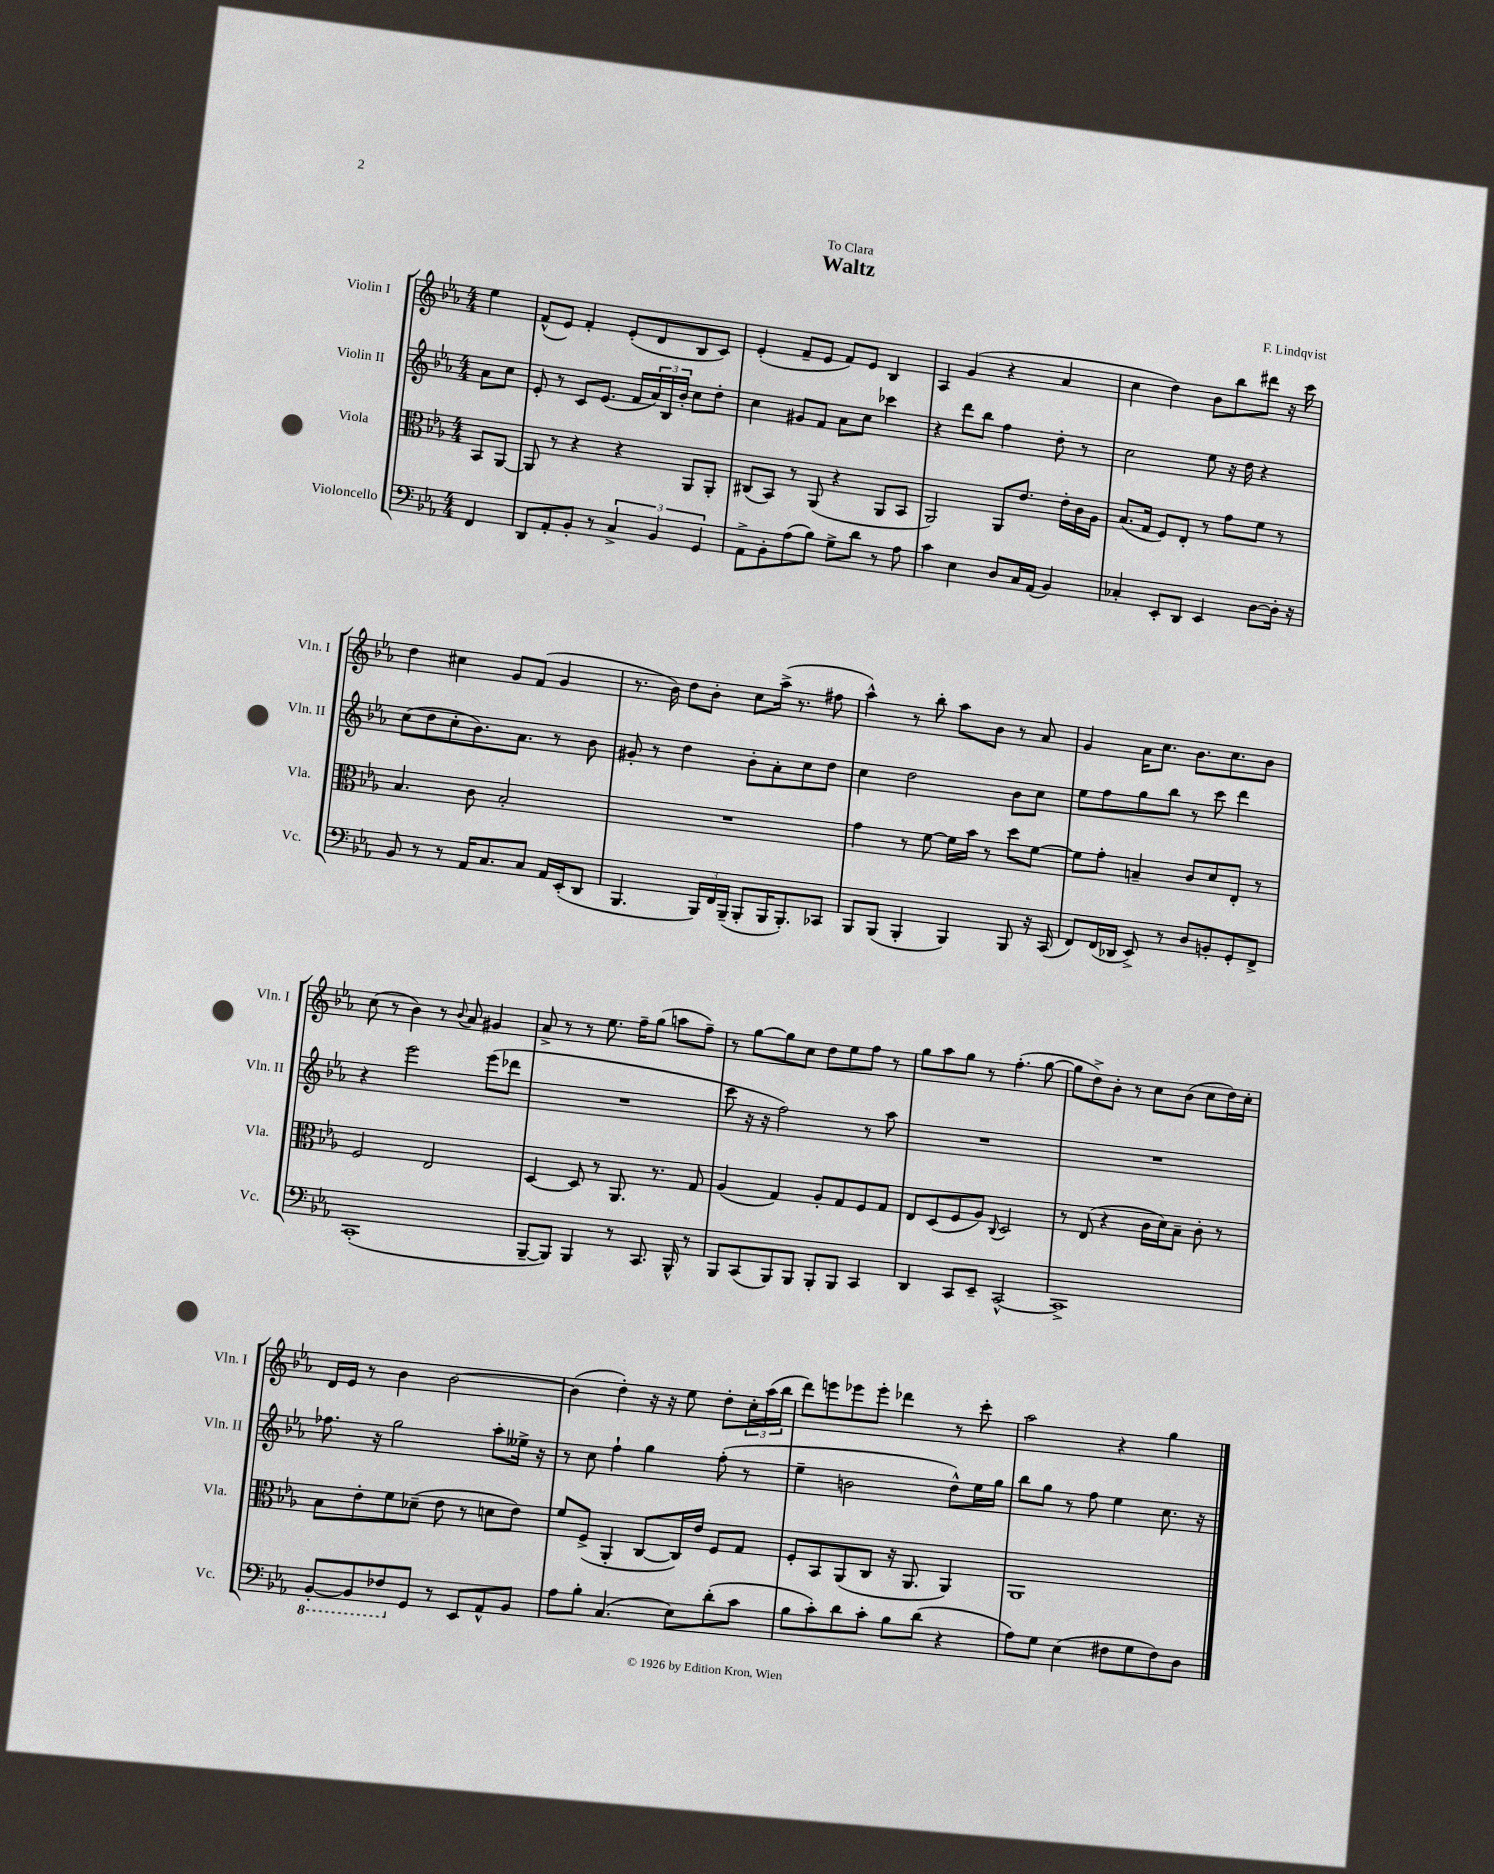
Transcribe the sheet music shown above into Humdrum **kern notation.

**kern	**kern	**kern	**kern
*part4	*part3	*part2	*part1
*staff4	*staff3	*staff2	*staff1
*I"Violoncello	*I"Viola	*I"Violin II	*I"Violin I
*I'Vc.	*I'Vla.	*I'Vln. II	*I'Vln. I
*clefF4	*clefC3	*clefG2	*clefG2
*k[b-e-a-]	*k[b-e-a-]	*k[b-e-a-]	*k[b-e-a-]
*M4/4	*M4/4	*M4/4	*M4/4
=	=	=	=
4FF/	8BB-/L	8a-\L	4ee-\
.	[8AA-/J	8cc\J	.
=1	=1	=1	=1
8DD/L	8AA-/]	8e-'/	(8f^^/L
8AA-'/	8r	8r	8e-/J)
8BB-'/J	4r	8c/L	4f'/
8r	.	(8.e-/J	.
6C^/	4r	.	(8e-'/L
.	.	16f/LL	.
.	.	24a-/)	8d/
6BB-/	.	24B-/	.
.	.	24b-'/JJ	.
.	8AA-/L	8cc\L	8B-/
6GG/	.	.	.
.	8AA-'/J	8dd'\J	8c/J)
=2	=2	=2	=2
8AA-^\L	(8C#X/L	4cc\	(4e-'/
8BB-'\	8BB-/J)	.	.
(8A-\	8r	8g#X/L	8f~/L
8B-\J)	(8AA-/	8f/J	8e-/J
8G^\L	4r	8a-\L	8f/L)
8d\J	.	8cc\J	8e-/J
8r	8AA-/L	4ccc-X\	4B-/
8A-\	8BB-/J	.	.
=3	=3	=3	=3
4c\	2AA-/)	4r	4A-/
4E-\	.	8ddd\L	(4g/
.	.	8bb-\J	.
8D/L	8AA-/L	4ff\	4r
16C/L	8.e-/J	.	.
(16AA-/JJ	.	.	.
4BB-/)	.	8dd'\	4a-/
.	16e-'\LL	.	.
.	16c\	8r	.
.	16A-\JJ	.	.
=4	=4	=4	=4
4C-X'/	(8.B-/L	2cc\	4cc\
.	16G/Jk	.	.
8EE-'/L	8F/L)	.	4dd\)
8DD/J	8E-'/J	.	.
4EE-/	8r	8ee-\	8b-\L
.	8g\L	16r	8bb-\
.	.	16dd\	.
[8D\L	8f\J	4r	8ddd#X\J
16D'\Jk]	8r	.	16r
16r	.	.	16ccc\
!!LO:LB:g=z
=5	=5	=5	=5
8BB-/	4.B-/	(8cc\L	4dd\
8r	.	8dd\	.
8r	.	8cc'\	4cc#X\
16AA-/KL	8c\	8.b-\)	.
8.C/	.	.	.
.	2B-'/	.	8g/L
.	.	8.a-\J	.
8C/J	.	.	(8f/J
16AA-/LL	.	8r	4g/
(16EE-'/J	.	.	.
8DD/J	.	8b-\	.
=6	=6	=6	=6
4.BBB-/	1r	8g#X'/	8.r
.	.	8r	.
.	.	.	16b-\)
.	.	4dd\	8dd\L
24BBB-/LL)	.	.	8b-'\J
24FF/	.	.	.
(24BBB-~/JJ	.	.	.
8BBB-'/L	.	8b-'\L	8cc\L
16BBB-/K	.	8a-'\	(16aa-^\Jk
8.BBB-'/)	.	.	8.r
.	.	8cc\	.
8CC-X/J	.	8dd\J	8ff#X\
=7	=7	=7	=7
8BBB-/L	4g\	4cc\	4aa-^^\)
(8BBB-/J	.	.	.
4BBB-'/	8r	2dd\	8r
.	[8f\	.	8bb-'\
4BBB-/)	16f\LL]	.	8aa-\L
.	16b-\JJ	.	.
.	8r	.	8b-\J
8BBB-/	8dd\L	8b-\L	8r
16r	[8f\J	8cc\J	8a-/
(16CC/	.	.	.
=8	=8	=8	=8
8FF/L)	8f\L]	8ee-\L	4g/
(16FF/L	8g'\J	8ff\	.
16DD-X/JJ	.	.	.
8EE-^/)	4Bn~/	8gg\	16a-\KL
.	.	.	8.cc\J
8r	.	8bb-\J	.
8D/L	8c/L	8r	8.b-\L
8BBn'/	8d/	8ccc\	.
.	.	.	8.cc\
8GG'/	8E-'/J	4ddd\	.
8FF^/J	8r	.	8b-\J
!!LO:LB:g=z
=9	=9	=9	=9
(1CC'	2F/	4r	(8cc\
.	.	.	8r
.	.	2eee-\	4b-\)
.	2E-/	.	8r
.	.	.	8qqb-/
.	.	.	8a-/
.	.	(8eee-\L	4g#X/
.	.	8ddd-X\J	.
=10	=10	=10	=10
[8BBB-~/L	[4D/	1r	8a-^/
8BBB-/J])	.	.	8r
4BBB-/	8D/]	.	8r
.	8r	.	8.ee-\
8r	8.AA-/	.	.
.	.	.	16ff~\KL
8.CC/	.	.	(8gg\J
.	8.r	.	.
.	.	.	8aan\L
16BBB-^^/	.	.	.
8r	8G/	.	8ff~\J)
=11	=11	=11	=11
8BBB-/L	(4A-/	8ccc\	8r
(8CC/	.	16r	[8gg\L
.	.	16r	.
8BBB-/)	4G/)	2ff\)	8gg\]
8BBB-/J	.	.	8cc\J
8BBB-'/L	8A-'/L	.	8dd\L
8BBB-/J	8G/	.	8ee-\
4CC/	8F/	8r	8ff\J
.	8G/J	8aa-\	8r
=12	=12	=12	=12
4DD/	8E-/L	1r	8gg\L
.	(8D/	.	8aa-\
8CC/L	8F/	.	8gg\J
8EE-~/J	8A-/J)	.	8r
.	8qqC/	.	.
[2CC^^/	2D/	.	(4.ff'\
.	.	.	[8gg\
=13	=13	=13	=13
1CC^]	8r	1r	8gg\L]
.	(8E-/	.	8dd^\)
.	4r	.	8b-'\J
.	.	.	8r
.	16c\LL	.	8cc\L
.	16d\J)	.	.
.	8B-~\J	.	(8b-\J
.	8c'\	.	8cc\L
.	8r	.	16dd\L)
.	.	.	16cc'\JJ
!!LO:LB:g=z
=14	=14	=14	=14
*8ba	*	*	*
[8BBB-'/L	8B-\L	8.ff-X\	16d/LL
.	.	.	16e-/JJ
8BBB-/]	8e-'\	.	8r
.	.	16r	.
8FF-X/	8f\	2gg\	4b-\
*X8ba	*	*	*
8GG/J	(8d-X~\J	.	.
8r	8e-\	.	[2b-\
8EE-/L	8r	.	.
8AA-^^/	8dn\L	8aa-'\L	.
8BB-/J	8e-\J)	16ee--X^\Jk	.
.	.	16r	.
=15	=15	=15	=15
8A-\L	8f/L	8r	(4b-\]
8B-'\J	(8F^/J	8cc\	.
(4.C/	4AA-'/	4ff`\	4dd'\)
.	[8C/L	4gg\	16r
.	.	.	16r
8E-\L)	16C/L])	.	8ee-\
.	16e-/JJ	.	.
(8d'\	8F/L	(8ff'\	8dd'\L
8c\J	8G/J	8r	24cc'\L
.	.	.	(24aa-\
.	.	.	24bb-\JJ
=16	=16	=16	=16
8B-\L	8F'/L	4ee-~\	8ddd\L)
8c'\)	8BB-/	.	8eeen\
8d\	(8AA-/	2bn\	8eee-X\
8c'\J	8C/J	.	8eee-'\J
8B-\L	16r	.	4ddd-X\
.	8.AA-/	.	.
(8d\J	.	.	.
4r	4AA-/)	8dd^^\L)	8r
.	.	16ee-\L	8ccc'\
.	.	16gg\JJ	.
=17	=17	=17	=17
8A-\L)	1AA-	8bb-\L	2aa-\
8G\J	.	8gg\J	.
(4E-\	.	8r	.
.	.	8ff\	.
8F#X\L	.	4ee-\	4r
8G\	.	.	.
8F#\)	.	8.cc\	4gg\
8D\J	.	.	.
.	.	16r	.
==	==	==	==
*-	*-	*-	*-
